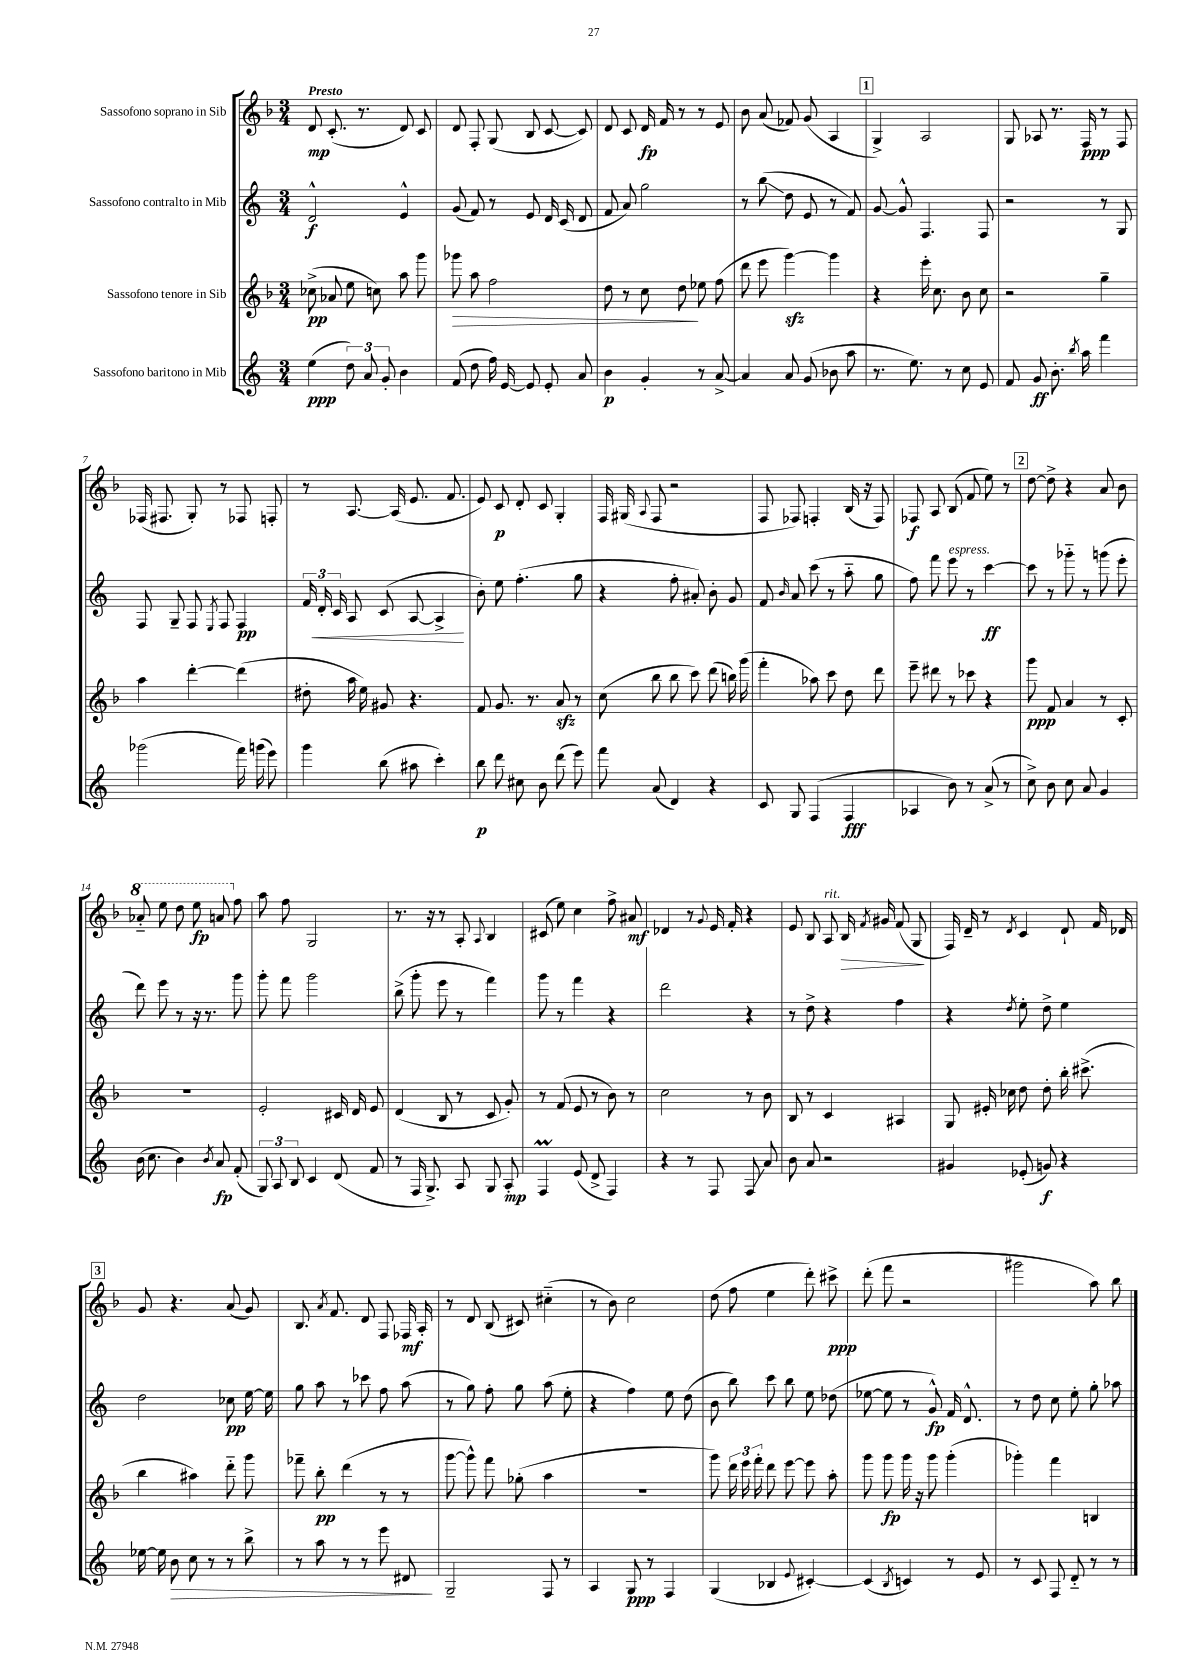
<<
\new StaffGroup <<
\new Staff = "s0" \with { instrumentName = "Sassofono soprano in Sib" } {
    \clef treble \key f \major \numericTimeSignature \time 3/4 \tempo "Presto"
    \autoBeamOff d'8\mp c'8.-.( r8. d'8) c'8 |
    d'8 f8-. g8( bes8 c'8~ c'8) |
    d'8 c'8 d'16\fp f'16 r8 r8 e'8 |
    bes'8 a'8( fes'8) g'8( a4 |
    \mark \markup { \box "1" } g4->) a2 |
    g8 aes8 r8. f16\ppp r8 f8 |
    fes16( fis8. g8-.) r8 fes8 f8-. |
    r8 a8.~ a16( e'8. f'8. |
    e'8) c'8\p d'8-. c'8 g4-. |
    f16 gis16( \appoggiatura { a8 } f8 r2 |
    f8 fes8) f4-. bes16( r16 f8) |
    fes8\f a8 bes8( f'8 e''8) r8 |
    \mark \markup { \box "2" } d''8~ d''8-> r4 a'8 bes'8 |
    \ottava #1 aes''8-_ e'''8 d'''8 e'''8\fp a''8 \ottava #0 f''8 |
    a''8 f''8 g2 |
    r8. r16 r8 a8-. \appoggiatura { a8 } bes4 |
    cis'8( e''8) c''4 f''8-> ais'8\mf |
    des'4 r8 \appoggiatura { g'8 } e'16 f'16-. r4 |
    e'8 bes8 a8^\markup { \italic "rit." } bes16\> \acciaccatura { f'8 } gis'16 f'8( g8\! |
    f16) d'16-- r8 \acciaccatura { d'8 } c'4 d'8-! f'16 des'16 |
    \mark \markup { \box "3" } g'8 r4. a'8( g'8) |
    bes8. \acciaccatura { a'8 } f'8. d'8 f8 fes16\mf a16-. |
    r8 d'8 bes8( cis'8) cis''4-_( |
    r8 bes'8) c''2 |
    d''8( f''8 e''4 d'''8-.) cis'''8->\ppp |
    d'''8-.( f'''8 r2 |
    gis'''2 a''8) bes''8 \bar "|." |
}
\new Staff = "s1" \with { instrumentName = "Sassofono contralto in Mib" } {
    \clef treble \key c \major \numericTimeSignature \time 3/4
    \autoBeamOff d'2-^\f e'4-^ |
    g'8( f'8) r8 e'8 d'16 c'16( d'8 |
    f'8 a'8) g''2 |
    r8 b''8\glissando( d''8 e'8 r8 f'8) |
    \mark \markup { \box "1" } g'8~ g'8-^ f4. f8 |
    r2 r8 g8 |
    f8 g8-- f8 \acciaccatura { e8 } f8 f4\pp |
    \tuplet 3/2 { f'16 d'16-.\< c'16 } a8 c'8( a8~ a4->\! |
    b'8-.) e''8 f''4.-.( g''8 |
    r4 f''8-. ais'8-.) b'8-. g'8 |
    f'8 \grace { b'16 } a'8 c'''8( r8 a''8-_ g''8 |
    f''8) f'''8 e'''8^\markup { \italic "espress." } r8 c'''4~\ff |
    \mark \markup { \box "2" } c'''8 r8 ges'''8-_ r8 g'''8( e'''8-. |
    d'''8) e'''8 r8 r16 r8. g'''8 |
    g'''8-. f'''8 g'''2 |
    b''8->( g'''8-. e'''8 r8 f'''4) |
    g'''8 r8 f'''4 r4 |
    d'''2 r4 |
    r8 d''8-> r4 f''4 |
    r4 \acciaccatura { d''8 } e''8-. d''8-> e''4 |
    \mark \markup { \box "3" } d''2 ces''8\pp e''16~ e''16 |
    g''8 a''8 r8 ces'''8 f''8 a''8( |
    r8 g''8) f''8-. g''8 a''8( e''8-. |
    r4 f''4) e''8 d''8( |
    b'8 b''8) c'''8 b''8 e''8 des''8( |
    ees''8~ ees''8 r8 g'8-^\fp) f'16 d'8.-^ |
    r8 d''8 c''8 e''8-. g''8-. aes''8 \bar "|." |
}
\new Staff = "s2" \with { instrumentName = "Sassofono tenore in Sib" } {
    \clef treble \key f \major \numericTimeSignature \time 3/4
    \autoBeamOff ces''8->\pp( aes'8 e''8 c''8) a''8 g'''8 |
    ges'''8\> a''8 f''2 |
    d''8 r8 c''8 d''8\! ees''8 f''8( |
    d'''8 e'''8 g'''4~\sfz) g'''4 |
    \mark \markup { \box "1" } r4 e'''16-. c''8. bes'8 c''8 |
    r2 g''4-- |
    a''4 d'''4~-. d'''4( |
    dis''8-. a''16 e''16) gis'8 r4. |
    f'8 g'8. r8. a'8\sfz r8 |
    c''8( bes''8 bes''8 c'''8) d'''8( b''16) g'''16( |
    f'''4-. aes''8) c'''8 d''8 d'''8 |
    e'''8-- dis'''8 r8 ces'''8 r4 |
    \mark \markup { \box "2" } g'''8\ppp f'8 a'4 r8 c'8-. |
    R2. |
    e'2-. cis'16 d'16 e'8 |
    d'4( bes8 r8 c'8 g'8-.) |
    r8 f'8( e'8 r8 bes'8) r8 |
    c''2 r8 bes'8 |
    bes8 r8 c'4 ais4 |
    g8 eis'16-. ces''16 d''8 d''8-. bes''16-. cis'''8.->( |
    \mark \markup { \box "3" } bes''4 ais''4) d'''8-_ g'''8 |
    fes'''8-- bes''8-.\pp d'''4( r8 r8 |
    g'''8~ g'''8-^) f'''8 ges''8-.( a''4 |
    R2. |
    g'''8) \tuplet 3/2 { d'''16 e'''16 f'''16-. } d'''8 e'''8~ e'''8 a''8-. |
    g'''8 g'''8\fp g'''16 r16 g'''8 g'''4-.( |
    ges'''4-.) f'''4 b4 \bar "|." |
}
\new Staff = "s3" \with { instrumentName = "Sassofono baritono in Mib" } {
    \clef treble \key c \major \numericTimeSignature \time 3/4
    \autoBeamOff e''4\ppp( \tuplet 3/2 { d''8) a'8 g'8-. } b'4 |
    f'8( d''8 f''16) e'16~ e'8 e'8-. a'8 |
    b'4\p g'4-. r8 a'8~-> |
    a'4 a'8 g'8( bes'8 a''8 |
    \mark \markup { \box "1" } r8. e''8.) r8 c''8 e'8 |
    f'8 g'8\ff b'8.-. \acciaccatura { b''8 } a''16 f'''4 |
    ges'''2( f'''16) g'''16( e'''8) |
    g'''4 b''8( ais''8 c'''4-.) |
    b''8\p d'''8 cis''8 b'8 d'''8( e'''8) |
    f'''8 a'8( d'4) r4 |
    c'8 g8 f4( f4\fff |
    aes4 b'8) r8 a'8->( r8 |
    \mark \markup { \box "2" } c''8->) b'8 c''8 a'8 g'4 |
    b'16( c''8. b'4) \acciaccatura { b'8 } a'8\fp f'8-.( |
    \tuplet 3/2 { g8) a8 b8 } c'4 d'8( f'8 |
    r8 f16 g8.->) a8 g8 a8-.\mp |
    f4\prall e'8( d'8-> f4) |
    r4 r8 f8 f8\glissando a'8 |
    b'8 a'8 r2 |
    gis'4 ees'8-.( g'8\f) r4 |
    \mark \markup { \box "3" } ees''16~ ees''16 b'8\> c''8 r8 r8 b''8-> |
    r8 a''8 r8 r8 e'''8 dis'8\! |
    g2-- f8 r8 |
    a4 g8\ppp r8 f4 |
    g4( bes4 \appoggiatura { e'8 } cis'4~-.) |
    cis'4( \acciaccatura { b8 } c'4) r8 e'8 |
    r8 c'8 f8 d'8-_ r8 r8 \bar "|." |
}
>>
>>
